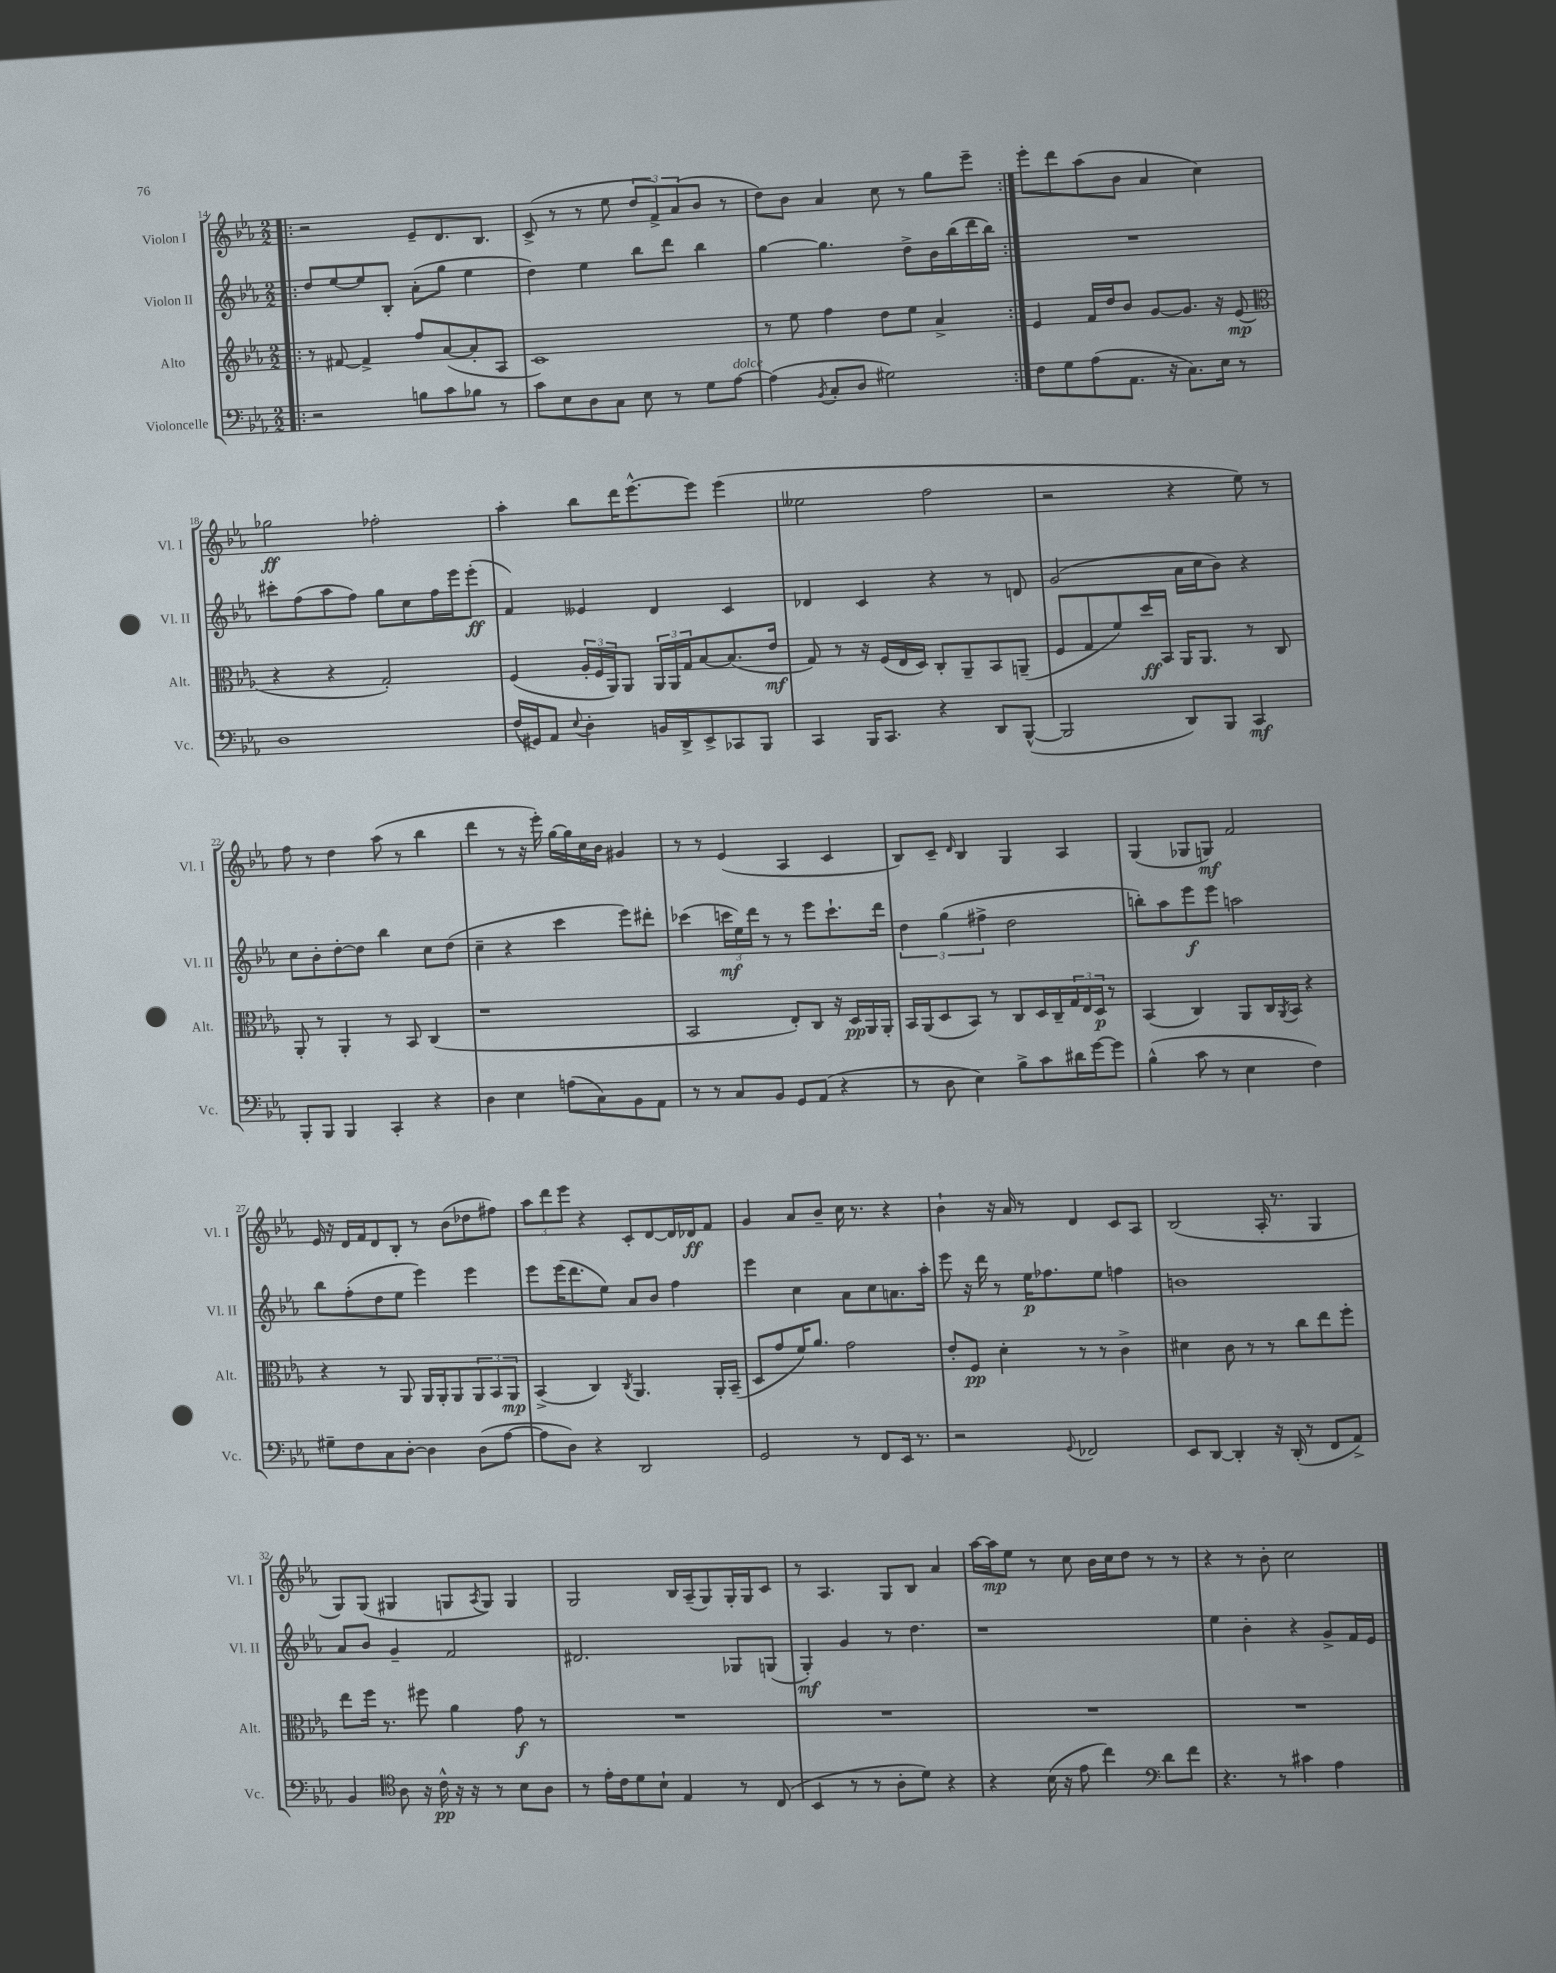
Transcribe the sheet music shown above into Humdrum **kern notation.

**kern	**dynam	**kern	**dynam	**kern	**dynam	**kern	**dynam
*part4	*part4	*part3	*part3	*part2	*part2	*part1	*part1
*staff4	*staff4	*staff3	*staff3	*staff2	*staff2	*staff1	*staff1
*I"Violoncelle	*	*I"Alto	*	*I"Violon II	*	*I"Violon I	*
*I'Vc.	*	*I'Alt.	*	*I'Vl. II	*	*I'Vl. I	*
*clefF4	*	*clefG2	*	*clefG2	*	*clefG2	*
*k[b-e-a-]	*	*k[b-e-a-]	*	*k[b-e-a-]	*	*k[b-e-a-]	*
*M2/2	*	*M2/2	*	*M2/2	*	*M2/2	*
=14!|:	=14!|:	=14!|:	=14!|:	=14!|:	=14!|:	=14!|:	=14!|:
2r	.	8r	.	8dd/L	.	2r	.
.	.	[8f#X/	.	[8ee-/	.	.	.
.	.	4f#^/]	.	8ee-/]	.	.	.
.	.	.	.	8B-'/J	.	.	.
8Bn\L	.	8ff/L	.	(8a-'\L	.	8e-~/L	.
8c\	.	([8a-/	.	8gg\J	.	8.d/	.
8B-X\J	.	8a-'/]	.	4ee-\	.	.	.
.	.	.	.	.	.	8.B-/J	.
8r	.	8A-/J	.	.	.	.	.
=15	=15	=15	=15	=15	=15	=15	=15
8c\L	.	1c)	.	4dd\)	.	(8c^/	.
8E-\	.	.	.	.	.	8r	.
8D\	.	.	.	4ee-\	.	8r	.
8C\J	.	.	.	.	.	8ee-\	.
8E-\	.	.	.	8bb-\L	.	12dd/L	.
.	.	.	.	.	.	12f^/)	.
8r	.	.	.	8ddd\J	.	.	.
.	.	.	.	.	.	(12a-/	.
8G\L	.	.	.	4bb-\	.	8b-/J	.
!LO:TX:a:i:t=dolce	!	!	!	!	!	!	!
[8A-\J	.	.	.	.	.	8r	.
=16	=16	=16	=16	=16	=16	=16	=16
(4A-\]	.	8r	.	[4gg\	.	8dd\L)	.
.	.	8ee-\	.	.	.	8b-\J	.
8qBB-/	.	.	.	.	.	.	.
8C'/L	.	4ff\	.	4.gg\]	.	4a-/	.
8D/J	.	.	.	.	.	.	.
2G#X\)	.	8dd\L	.	.	.	8cc\	.
.	.	8ee-\J	.	8dd^\L	.	8r	.
.	.	4a-^/	.	16b-\L	.	8gg\L	.
.	.	.	.	(16bb-\	.	.	.
.	.	.	.	16ddd\	.	8eee-~\J	.
.	.	.	.	16bb-\JJ)	.	.	.
=17:|!	=17:|!	=17:|!	=17:|!	=17:|!	=17:|!	=17:|!	=17:|!
8F\L	.	4e-/	.	1r	.	8eee-'\L	.
8G\	.	.	.	.	.	8ddd\	.
(8A-\	.	16f/LL	.	.	.	(8aa-\	.
.	.	16dd/J	.	.	.	.	.
8.AA-\J	.	8b-/J	.	.	.	8b-\J	.
.	.	[8g/L	.	.	.	4a-/	.
16r	.	.	.	.	.	.	.
8.C\L)	.	8.g/J]	.	.	.	.	.
.	.	.	.	.	.	4cc\)	.
16E-\Jk	.	16r	.	.	.	.	.
8r	.	(8e-/	mp	.	.	.	.
!!LO:LB:g=z
=18	=18	=18	=18	=18	=18	=18	=18
*	*	*clefC3	*	*	*	*	*
1D	.	4r	.	8ccc#X'\L	.	2gg-X\	ff
.	.	.	.	(8ff\	.	.	.
.	.	4r	.	8aa-\	.	.	.
.	.	.	.	8ff\J)	.	.	.
.	.	2G'/)	.	8gg\L	.	2ff-X'\	.
.	.	.	.	8cc\	.	.	.
.	.	.	.	16ff\L	.	.	.
.	.	.	.	16eee-\J	.	.	.
.	.	.	.	(8eee-'\J	ff	.	.
=19	=19	=19	=19	=19	=19	=19	=19
(16F/LL	.	(4F/	.	4f/)	.	4aa-'\	.
16GG#X/J)	.	.	.	.	.	.	.
8AA-/J	.	.	.	.	.	.	.
8qqE-/	.	.	.	.	.	.	.
4D'\	.	24A-'/LL	.	4e--X/	.	8bb-\L	.
.	.	24F/	.	.	.	.	.
.	.	24AA-/J)	.	.	.	.	.
.	.	8AA-/J	.	.	.	16ddd\K	.
.	.	.	.	.	.	[8.eee-^^\	.
16BBn/LL	.	24AA-/LL	.	4d/	.	.	.
.	.	24AA-/	.	.	.	.	.
16DD^/J	.	.	.	.	.	.	.
.	.	24G/J	.	.	.	.	.
8EE-^/	.	[8B-/	.	.	.	8eee-\J]	.
8CC-X/	.	(8.B-/]	.	4c/	.	(4eee-\	.
8BBB-/J	.	.	.	.	.	.	.
.	.	16e-/Jk	mf	.	.	.	.
=20	=20	=20	=20	=20	=20	=20	=20
4CC/	.	8G/)	.	4d-X/	.	2ee--X\	.
.	.	8r	.	.	.	.	.
16BBB-/KL	.	16r	.	4c/	.	.	.
8.CC/J	.	(16F/LL	.	.	.	.	.
.	.	16E-/	.	.	.	.	.
.	.	16D/JJ)	.	.	.	.	.
4r	.	8C'/L	.	4r	.	2ff\	.
.	.	8AA-~/	.	.	.	.	.
8DD/L	.	8BB-/	.	8r	.	.	.
([8BBB-^^/J	.	(8AAn~/J	.	8dn/	.	.	.
=21	=21	=21	=21	=21	=21	=21	=21
2BBB-/]	.	8F/L	.	(2g/	.	2r	.
.	.	8G/	.	.	.	.	.
.	.	8f/)	.	.	.	.	.
.	.	16dd/L	ff	.	.	.	.
.	.	16BB-/JJ	.	.	.	.	.
8DD/L)	.	16AA-/KL	.	16a-\LL	.	4r	.
.	.	8.AA-/J	.	16cc\J	.	.	.
8BBB-/J	.	.	.	8b-\J)	.	.	.
4CC/	mf	8r	.	4r	.	8ee-\)	.
.	.	8C/	.	.	.	8r	.
!!LO:LB:g=z
=22	=22	=22	=22	=22	=22	=22	=22
8BBB-'/L	.	8AA-'/	.	8cc\L	.	8ff\	.
8BBB-/J	.	8r	.	8b-'\	.	8r	.
4BBB-/	.	4AA-'/	.	[8dd'\	.	4dd\	.
.	.	.	.	8dd\J]	.	.	.
4CC'/	.	8r	.	4bb-\	.	(8aa-\	.
.	.	8BB-/	.	.	.	8r	.
4r	.	(4C/	.	8cc\L	.	4bb-\	.
.	.	.	.	(8dd\J	.	.	.
=23	=23	=23	=23	=23	=23	=23	=23
4D\	.	1r	.	4cc~\	.	4ddd\	.
4E-\	.	.	.	4r	.	8r	.
.	.	.	.	.	.	16r	.
.	.	.	.	.	.	16eee-'\)	.
(8An\L	.	.	.	4ccc\	.	[16gg\LL	.
.	.	.	.	.	.	16gg\]	.
8C\)	.	.	.	.	.	16cc\	.
.	.	.	.	.	.	16b-\JJ	.
8BB-\	.	.	.	8eee-\L)	.	4g#X/	.
8AA-\J	.	.	.	8ddd#X'\J	.	.	.
=24	=24	=24	=24	=24	=24	=24	=24
8r	.	2BB-/	.	(4ccc-X\	.	8r	.
8r	.	.	.	.	.	8r	.
8C/L	.	.	.	24cccn\LL	mf	(4e-/	.
.	.	.	.	24ee-\)	.	.	.
.	.	.	.	24ddd\JJ	.	.	.
8BB-/J	.	.	.	8r	.	.	.
8GG/L	.	8E-'/L)	.	8r	.	4A-/	.
(8AA-/J	.	8C/J	.	8eee-\L	.	.	.
4r	.	16r	.	8.ccc`\	.	4c/	.
.	.	16D/LL	pp	.	.	.	.
.	.	16AA-/	.	.	.	.	.
.	.	16AA-'/JJ	.	16ddd\Jk	.	.	.
=25	=25	=25	=25	=25	=25	=25	=25
8r	.	16BB-/LL	.	6dd\	.	8B-/L)	.
.	.	(16AA-/J	.	.	.	.	.
8D\	.	8D/	.	.	.	8c~/J	.
.	.	.	.	(6gg\	.	.	.
.	.	.	.	.	.	16qqd/	.
4E-\)	.	8BB-/J)	.	.	.	4B-/	.
.	.	.	.	6ff#X^\	.	.	.
.	.	8r	.	.	.	.	.
8B-^\L	.	8C/L	.	2dd\	.	4G/	.
8c\	.	16D/L	.	.	.	.	.
.	.	16C~/	.	.	.	.	.
16d#X\L	.	24G/	.	.	.	4A-/	.
.	.	24E-/	.	.	.	.	.
[16g\J	.	.	.	.	.	.	.
.	.	24D/JJ	p	.	.	.	.
8g\J]	.	8r	.	.	.	.	.
=26	=26	=26	=26	=26	=26	=26	=26
(4B-^^\	.	(4BB-/	.	8bbn'\L)	.	(4G/	.
.	.	.	.	8aa-\	.	.	.
8c\	.	4C/)	.	8eee-\	f	8G-X/L	.
8r	.	.	.	8eee-\J	.	8Gn/J)	mf
4E-\	.	8AA-/L	.	2aan\	.	2f/	.
.	.	16C/L	.	.	.	.	.
.	.	8qAA-/	.	.	.	.	.
.	.	16BB-/JJ	.	.	.	.	.
4F\)	.	4r	.	.	.	.	.
!!LO:LB:g=z
=27	=27	=27	=27	=27	=27	=27	=27
8G#X~\L	.	4r	.	8bb-\L	.	16e-/	.
.	.	.	.	.	.	16r	.
8F\	.	.	.	(8ff'\	.	16d/LL	.
.	.	.	.	.	.	16f/J	.
8C\	.	8r	.	8dd\	.	8d/	.
[8D'\J	.	8AA-/	.	8ee-\J	.	8B-'/J	.
4D\]	.	16AA-/LL	.	4eee-\)	.	8r	.
.	.	16AA-'/J	.	.	.	.	.
.	.	8AA-/	.	.	.	(8b-\L	.
(8D\L	.	12AA-/	.	4eee-\	.	8dd-X\	.
.	.	12BB-/	.	.	.	.	.
[8A-\J	.	.	.	.	.	8ff#X\J)	.
.	.	12AA-/J	mp	.	.	.	.
=28	=28	=28	=28	=28	=28	=28	=28
8A-\L]	.	(4BB-^/	.	8eee-\L	.	12aa-\L	.
.	.	.	.	.	.	12ddd\	.
8D\J)	.	.	.	(16eee-\K	.	.	.
.	.	.	.	.	.	12eee-\J	.
.	.	.	.	8.ddd\	.	.	.
4r	.	4C/)	.	.	.	4r	.
.	.	.	.	8ee-\J)	.	.	.
.	.	8qC/	.	.	.	.	.
2DD/	.	4.AA-/	.	8a-/L	.	8c'/L	.
.	.	.	.	8b-/J	.	[8d/	.
.	.	.	.	4ff\	.	16d/L]	.
.	.	.	.	.	.	16d-X/J	ff
.	.	16AA-'/LL	.	.	.	8f/J	.
.	.	(16BB-~/JJ	.	.	.	.	.
=29	=29	=29	=29	=29	=29	=29	=29
2GG/	.	8D/L	.	4eee-\	.	4g/	.
.	.	8g/	.	.	.	.	.
.	.	16f/K)	.	4cc\	.	8a-/L	.
.	.	8.a-/J	.	.	.	.	.
.	.	.	.	.	.	8b-~/J	.
8r	.	2g\	.	8a-\L	.	16cc\	.
.	.	.	.	.	.	8.r	.
8FF/L	.	.	.	8cc\	.	.	.
16EE-/Jk	.	.	.	8.an\	.	4r	.
8.r	.	.	.	.	.	.	.
.	.	.	.	16aa-'\Jk	.	.	.
=30	=30	=30	=30	=30	=30	=30	=30
2r	.	8e-'/L	.	8eee-\	.	4b-`\	.
.	.	8F/J	pp	16r	.	.	.
.	.	.	.	16ddd\	.	.	.
.	.	4d'\	.	8r	.	16r	.
.	.	.	.	.	.	16a-/	.
.	.	.	.	16ee-\KL	p	8r	.
.	.	.	.	8.ff-X\	.	.	.
8qqGG/	.	.	.	.	.	.	.
2FF-X/	.	8r	.	.	.	4d/	.
.	.	8r	.	8ee-\J	.	.	.
.	.	4c^\	.	4ffn\	.	8c/L	.
.	.	.	.	.	.	8A-/J	.
=31	=31	=31	=31	=31	=31	=31	=31
8EE-/L	.	4d#X\	.	1bn	.	(2B-/	.
[8DD/J	.	.	.	.	.	.	.
4DD'/]	.	8c\	.	.	.	.	.
.	.	8r	.	.	.	.	.
16r	.	8r	.	.	.	16A-'/	.
(16DD'/	.	.	.	.	.	8.r	.
8r	.	8cc\L	.	.	.	.	.
8FF/L	.	8ee-\	.	.	.	4G/	.
8AA-^/J)	.	8ff'\J	.	.	.	.	.
!!LO:LB:g=z
=32	=32	=32	=32	=32	=32	=32	=32
4BB-/	.	8ee-\L	.	8a-/L	.	8G/L)	.
.	.	16ff\Jk	.	8b-/J	.	(8G/J	.
.	.	8.r	.	.	.	.	.
*clefC4	*	*	*	*	*	*	*
8A-\	.	.	.	4g~/	.	4G#X/	.
16r	.	8ff#X\	.	.	.	.	.
16c^^\	pp	.	.	.	.	.	.
16r	.	4a-\	.	2f/	.	8Gn/L	.
16r	.	.	.	.	.	.	.
.	.	.	.	.	.	8qA-/	.
8r	.	.	.	.	.	8G/J)	.
8B-\L	.	8g\	f	.	.	4G/	.
8A-\J	.	8r	.	.	.	.	.
=33	=33	=33	=33	=33	=33	=33	=33
8r	.	1r	.	2.d#X/	.	2G/	.
16e-'\LL	.	.	.	.	.	.	.
16c\J	.	.	.	.	.	.	.
8d\	.	.	.	.	.	.	.
8B-`\J	.	.	.	.	.	.	.
4E-/	.	.	.	.	.	16B-/LL	.
.	.	.	.	.	.	(16A-~/J	.
.	.	.	.	.	.	8G/)	.
8r	.	.	.	8G-X/L	.	16G'/L	.
.	.	.	.	.	.	16G/J	.
(8C/	.	.	.	(8Gn/J	.	8c/J	.
=34	=34	=34	=34	=34	=34	=34	=34
4BB-/	.	1r	.	4G'/)	mf	8r	.
.	.	.	.	.	.	4.A-/	.
8r	.	.	.	4g/	.	.	.
8r	.	.	.	.	.	.	.
8A-'\L	.	.	.	8r	.	8G/L	.
8d\J)	.	.	.	4.dd\	.	8B-/J	.
4r	.	.	.	.	.	4a-/	.
=35	=35	=35	=35	=35	=35	=35	=35
4r	.	1r	.	1r	.	[16aa-\LL	.
.	.	.	.	.	.	16aa-\J]	mp
.	.	.	.	.	.	8ee-\J	.
(16B-\	.	.	.	.	.	8r	.
16r	.	.	.	.	.	.	.
8e-\	.	.	.	.	.	8cc\	.
4cc\)	.	.	.	.	.	16b-\LL	.
.	.	.	.	.	.	16cc\J	.
.	.	.	.	.	.	8dd\J	.
*clefF4	*	*	*	*	*	*	*
8d\L	.	.	.	.	.	8r	.
8f\J	.	.	.	.	.	8r	.
=36	=36	=36	=36	=36	=36	=36	=36
4.r	.	1r	.	4ee-\	.	4r	.
.	.	.	.	4b-'\	.	8r	.
8r	.	.	.	.	.	8b-'\	.
4c#X\	.	.	.	4r	.	2cc\	.
4A-\	.	.	.	8g^/L	.	.	.
.	.	.	.	16f/L	.	.	.
.	.	.	.	16e-/JJ	.	.	.
==	==	==	==	==	==	==	==
*-	*-	*-	*-	*-	*-	*-	*-
